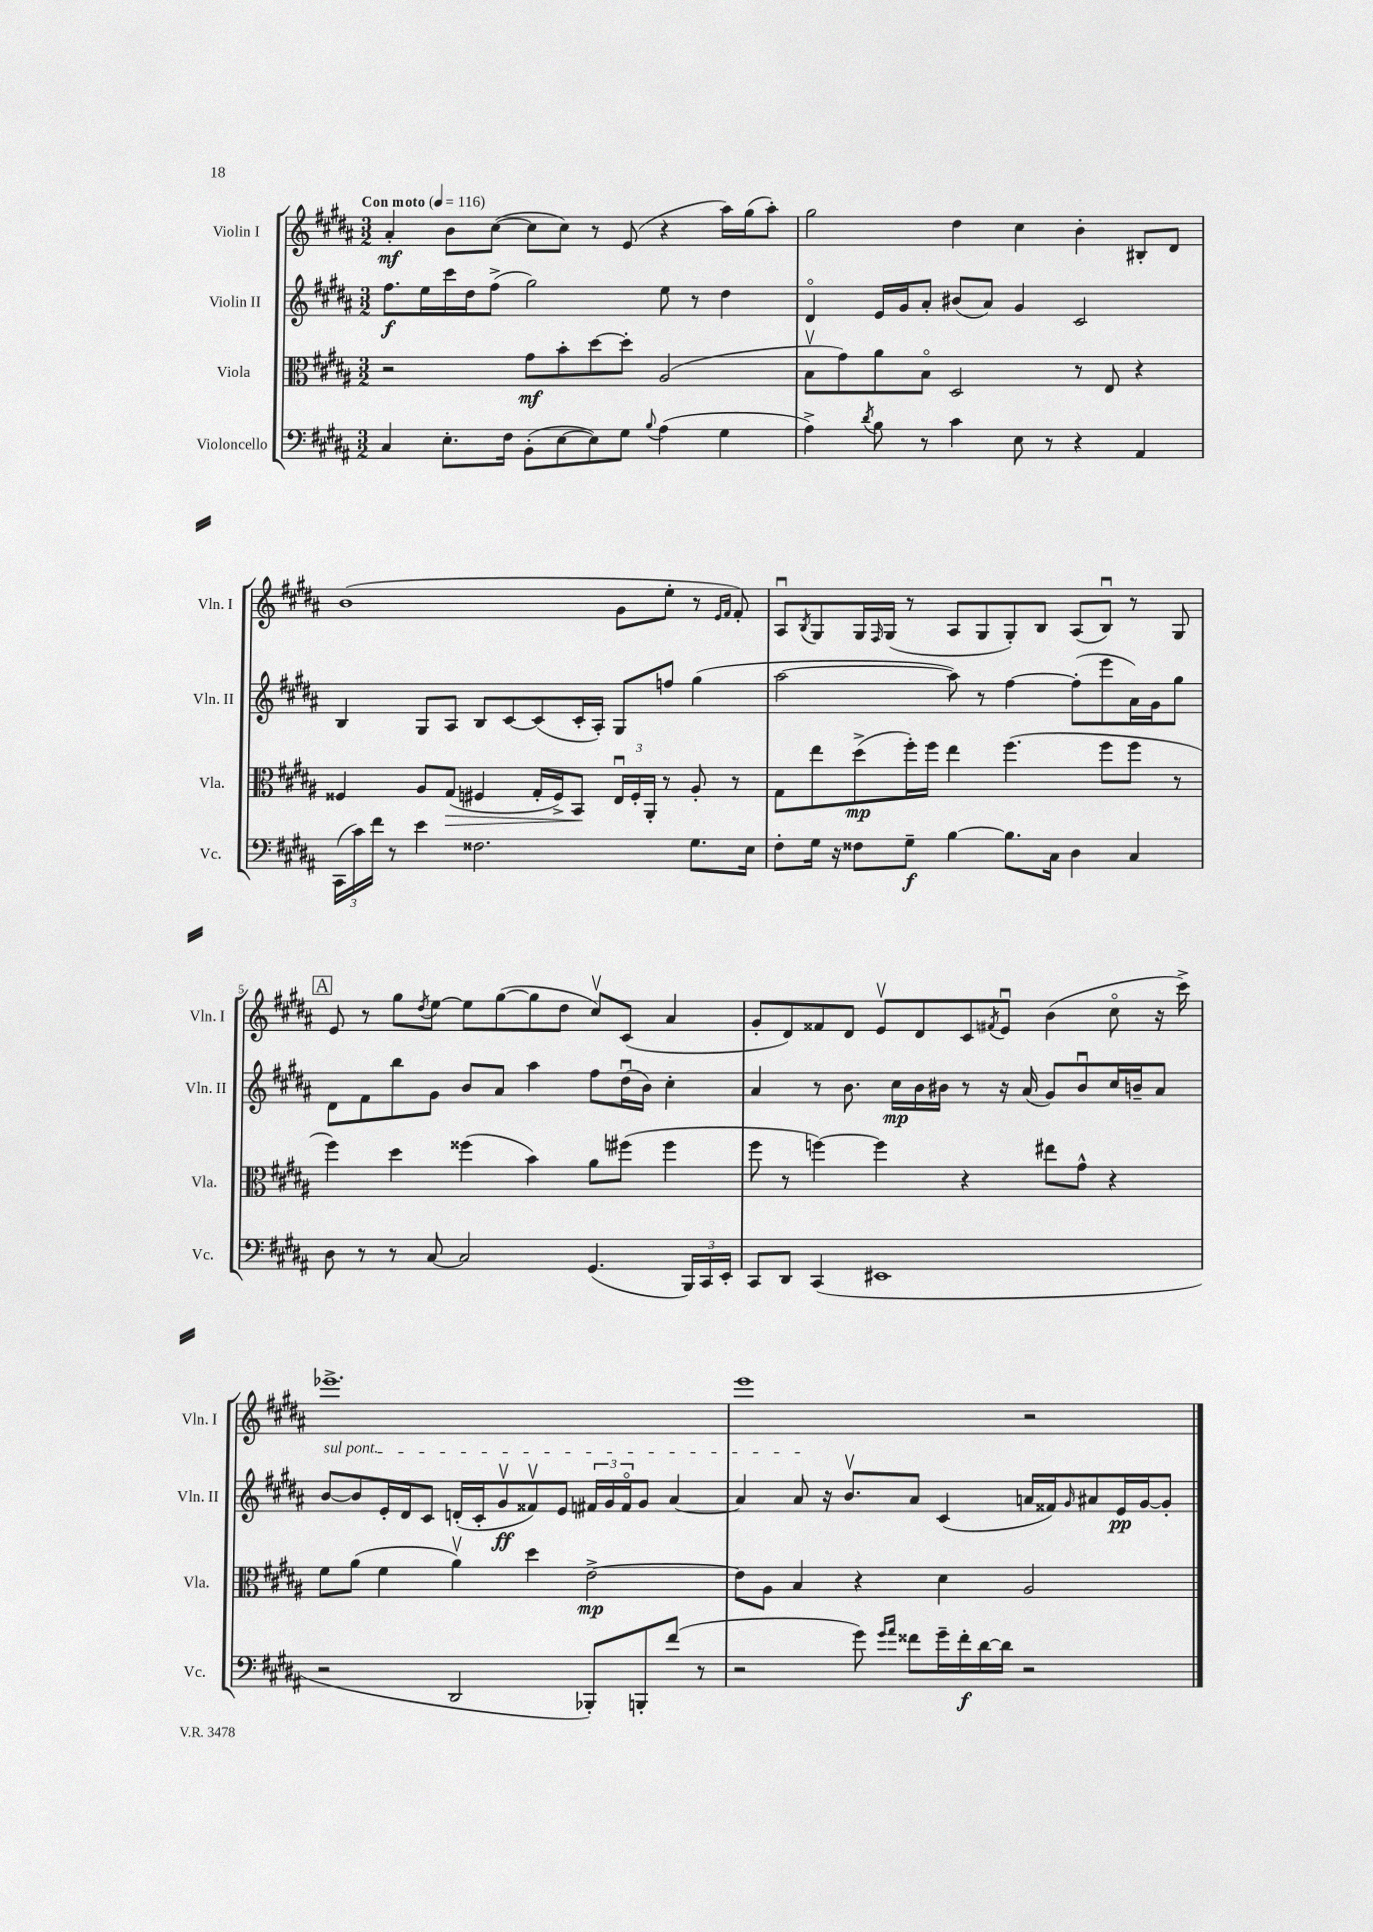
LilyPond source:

<<
\new StaffGroup <<
\new Staff = "s0" \with { instrumentName = "Violin I" shortInstrumentName = "Vln. I" } {
    \clef treble \key b \major \numericTimeSignature \time 3/2 \tempo "Con moto" 4 = 116
    ais'4-.\mf b'8 cis''8~( cis''8 cis''8) r8 e'8( r4 ais''16) gis''16( ais''8-.) |
    gis''2 dis''4 cis''4 b'4-. bis8-. dis'8 |
    b'1( gis'8 e''8-. r8 \grace { e'16 fis'16 } fis'8-.) |
    ais8\downbow \acciaccatura { b8 } gis8 gis16 \grace { fis16 } gis16( r8 ais8 gis8 gis8-.) b8 ais8( b8\downbow) r8 gis8 |
    \mark \markup { \box "A" } e'8 r8 gis''8 \acciaccatura { dis''8 } e''8~ e''8 gis''8~( gis''8 dis''8 cis''8\upbow) cis'8( ais'4 |
    gis'8-. dis'8) fisis'8 dis'8 e'8\upbow dis'8 cis'8 \acciaccatura { fis'8 } e'8\downbow b'4( cis''8\flageolet r16 cis'''16->) |
    ees'''1.-> |
    e'''1 r2 \bar "|." |
}
\new Staff = "s1" \with { instrumentName = "Violin II" shortInstrumentName = "Vln. II" } {
    \clef treble \key b \major \numericTimeSignature \time 3/2
    fis''8.\f e''16 cis'''16 dis''16 fis''8->( gis''2) e''8 r8 dis''4 |
    dis'4\flageolet e'16 gis'16 ais'8-. bis'8( ais'8) gis'4 cis'2 |
    b4 gis8 ais8 b8 cis'8~ cis'8( cis'16-. ais16-.) gis8 f''8 gis''4( |
    ais''2~ ais''8) r8 fis''4~ fis''8-.( e'''8 ais'16) gis'16 gis''8 |
    \mark \markup { \box "A" } dis'8 fis'8 b''8 gis'8 b'8 ais'8 ais''4 fis''8 dis''16\downbow( b'16) cis''4-. |
    ais'4 r8 b'8. cis''16\mp b'16 bis'16 r8 r16 ais'16( gis'8) bis'8\downbow cis''16 b'16-- ais'8 |
    \once \override TextSpanner.bound-details.left.text = \markup { \italic "sul pont." } b'8~\startTextSpan b'8 e'16-. dis'16 cis'8 d'16-.( cis'16-. gis'8\upbow\ff fisis'8\upbow) e'8 \tuplet 3/2 { fis'16 gis'16 fis'16\flageolet } gis'8 ais'4~ |
    ais'4 ais'8\stopTextSpan r16 b'8.\upbow ais'8 cis'4( a'16 fisis'16) \grace { gis'16 } ais'8 e'16\pp gis'16~ gis'8-. \bar "|." |
}
\new Staff = "s2" \with { instrumentName = "Viola" shortInstrumentName = "Vla." } {
    \clef alto \key b \major \numericTimeSignature \time 3/2
    r2 gis'8\mf b'8-. dis''8~ dis''8-. ais2( |
    b8\upbow gis'8) ais'8 b8\flageolet dis2 r8 e8 r4 |
    fisis4 ais8 gis8\>( fis4 gis16-. fis16->) b,8\! \tuplet 3/2 { e16\downbow fis16-. ais,16-. } r8 ais8-. r8 |
    gis8 e''8 dis''8->\mp( fis''16-.) fis''16 e''4 fis''4.( fis''8 fis''8 r8 |
    \mark \markup { \box "A" } fis''4) dis''4 fisis''4( b'4) ais'8 fis''8( fis''4 |
    fis''8 r8 f''4~) f''4 r4 eis''8 gis'8-^ r4 |
    fis'8 ais'8( fis'4 ais'4\upbow) dis''4 e'2~->\mp |
    e'8 ais8 b4 r4 dis'4 ais2 \bar "|." |
}
\new Staff = "s3" \with { instrumentName = "Violoncello" shortInstrumentName = "Vc." } {
    \clef bass \key b \major \numericTimeSignature \time 3/2
    cis4 e8.-. fis16 b,8-.( e8~ e8) gis8 \appoggiatura { b8 } ais4( gis4 |
    ais4->) \acciaccatura { dis'8 } b8 r8 cis'4 e8 r8 r4 ais,4 |
    \tuplet 3/2 { cis,16( cis'16) fis'16 } r8 e'4 fisis2. gis8. e16 |
    fis8-. gis16 r16 fisis8 gis8--\f b4~ b8. cis16 dis4 cis4 |
    \mark \markup { \box "A" } dis8 r8 r8 cis8~ cis2 gis,4.( \tuplet 3/2 { b,,16) cis,16 e,16-. } |
    cis,8 dis,8 cis,4( eis,1 |
    r2 dis,2 bes,,8-.) b,,8-. fis'8( r8 |
    r2 gis'8) \grace { gis'16 ais'16 } fisis'8 gis'16-- fisis'16-.\f dis'16~ dis'16 r2 \bar "|." |
}
>>
>>
\layout { \context { \Score \override BarNumber.break-visibility = ##(#f #t #t) barNumberVisibility = #(every-nth-bar-number-visible 5) } }
